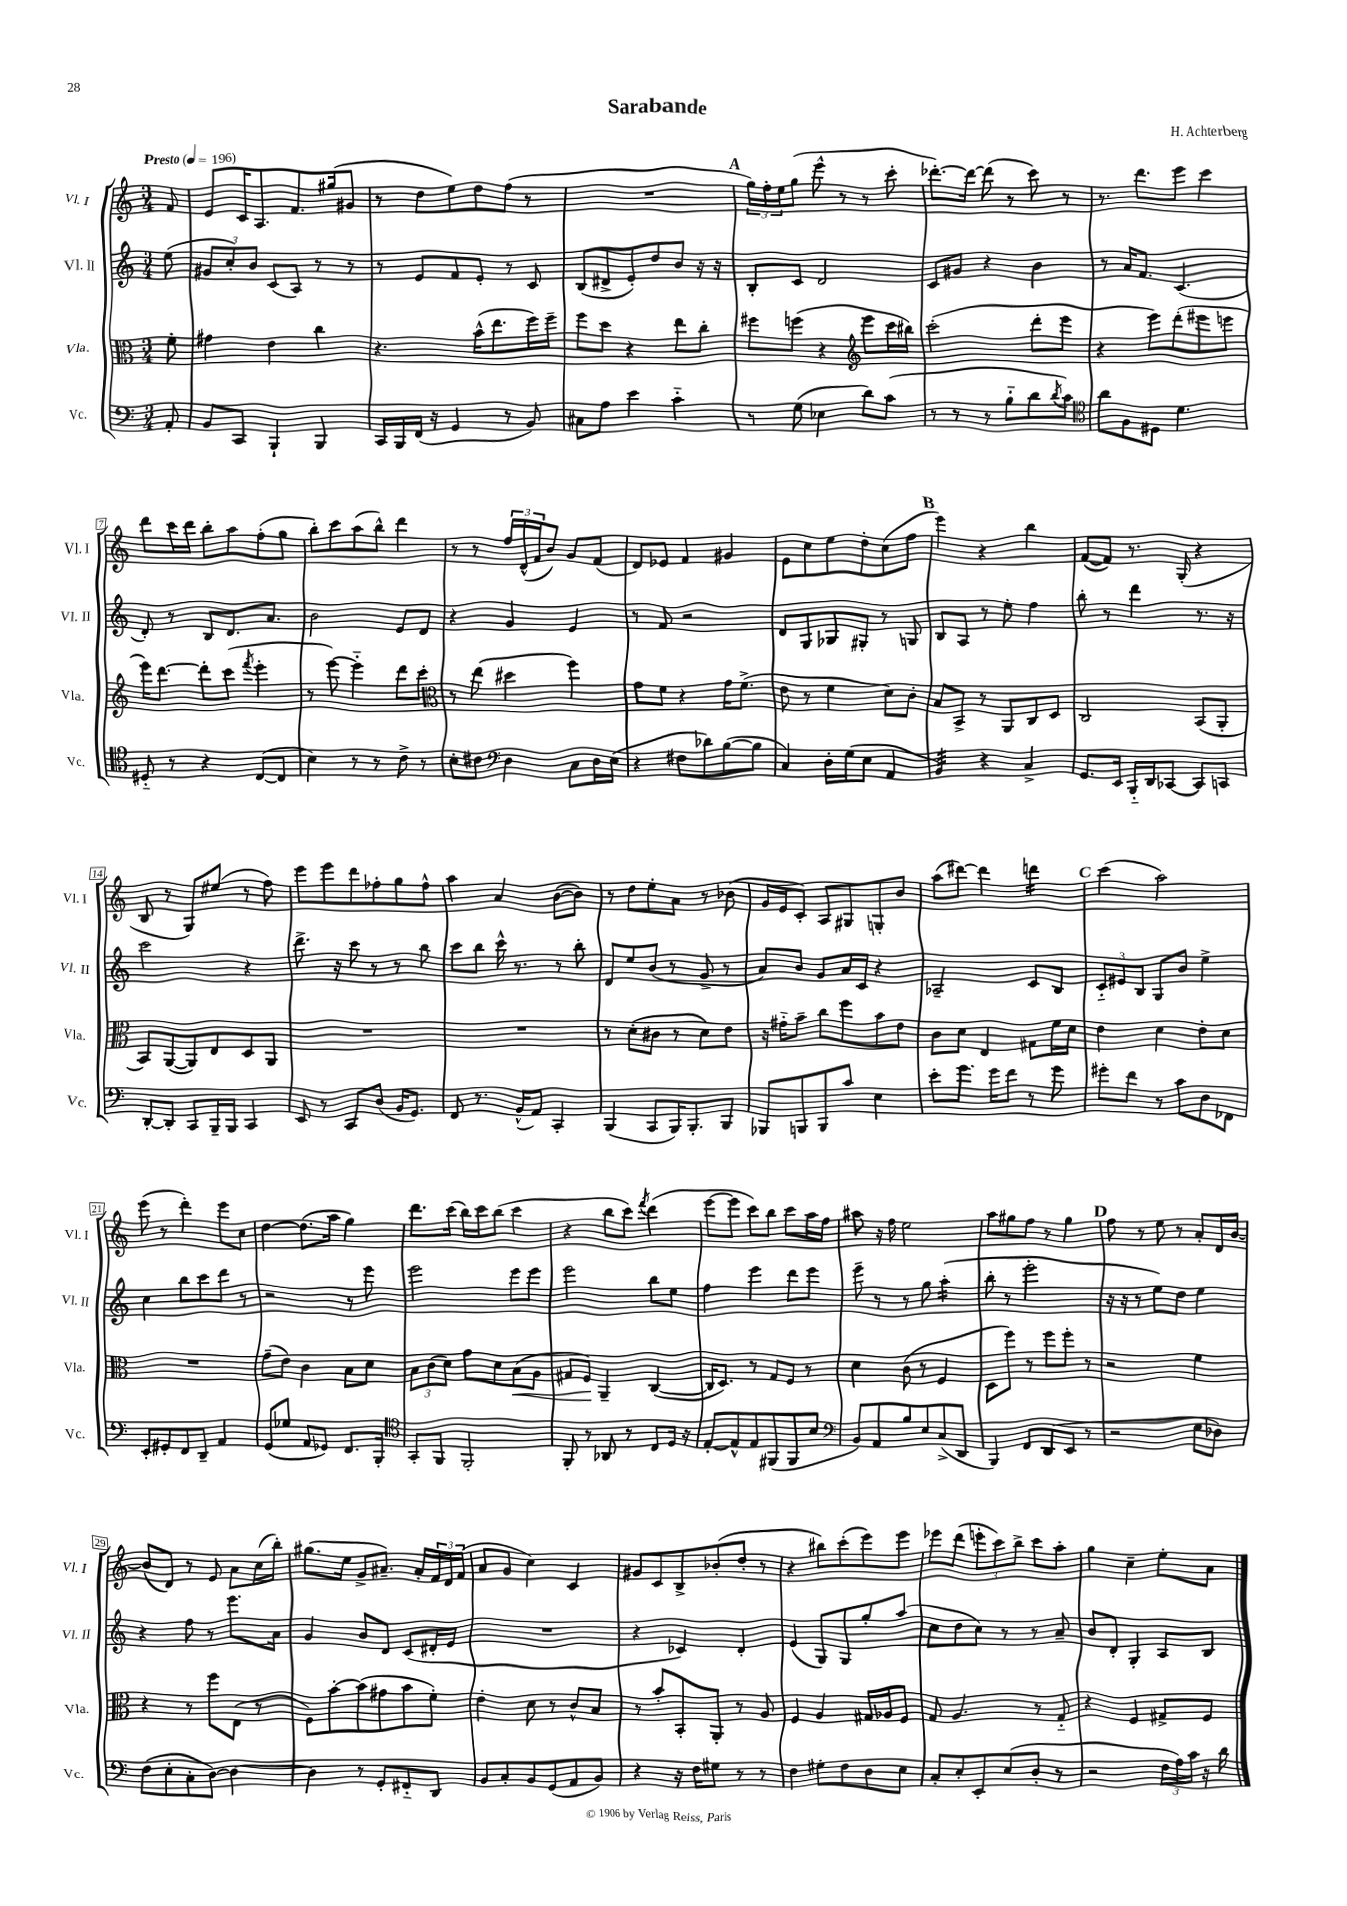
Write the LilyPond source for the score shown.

\header { title = "Sarabande" composer = "H. Achterberg" }
<<
\new StaffGroup <<
\new Staff = "s0" \with { instrumentName = "Vl. I" shortInstrumentName = "Vl. I" } {
    \clef treble \key c \major \numericTimeSignature \time 3/4 \partial 8 \tempo "Presto" 4 = 196
    f'8 |
    e'8 c'16 a8. f'8. gis''16( gis'8 |
    r8 d''8 e''8) d''8 f''8( r8 |
    R2. |
    \mark \markup { \bold "A" } \tuplet 3/2 { g''16) f''16-. e''16 } g''8( e'''8-^ r8 r8 c'''8-. |
    des'''8.~-.) des'''16~ des'''8( r8 c'''8) r8 |
    r8. d'''8. e'''8 c'''4 |
    d'''8 c'''16 d'''16 b''8-. a''8 f''8-.( g''8 |
    b''8-.) c'''8 a''8( b''8-^) d'''4 |
    r8 r8 \tuplet 3/2 { f''16 d'16-^( f'16 } b'8) g'8 f'8( |
    d'8) ees'8 f'4 gis'4 |
    e'8 c''8 e''8 d''8-. c''8( f''8 |
    \mark \markup { \bold "B" } e'''4) r4 b''4 |
    f'8~( f'8) r8. g16-.( r4 |
    b8 r8 g8) eis''8( r8 f''8) |
    e'''8 e'''8 d'''8 fes''8-. g''8 fes''8-^ |
    a''4 a'4 b'8~( b'8) |
    r8 d''8 e''8-. a'8 r8 bes'8( |
    g'16 e'16 c'8-.) a8 gis8 g8-. b'8 |
    a''8( dis'''8~) dis'''4 d'''4:16 |
    \mark \markup { \bold "C" } c'''4( a''2) |
    e'''8( r8 d'''4-.) e'''8 c''8 |
    d''4~ d''8.( a''16 g''4) |
    d'''8. c'''16( b''16) c'''16 b''8( c'''4 |
    r4 b''8 c'''8) \acciaccatura { f'''8 } d'''4( |
    e'''8~ e'''8 c'''8) b''8 c'''8 a''16 f''16 |
    ais''8 r16 f''16 e''2 |
    a''8 gis''8 f''8 r8 gis''4 |
    \mark \markup { \bold "D" } f''8 r8 e''8 r8 a'8-. d'16 b'16~ |
    b'8( d'8) r8 e'8 a'8 c''16( b''16-.) |
    gis''8.( e''16 g'8-> ais'8.--) ais'16-. \tuplet 3/2 { f'16 d'16 f'16( } |
    a'8 g'8 c''4) c'4 |
    gis'8 c'8 b8-> bes'8-.( d''8-. r8 |
    r4 bis''8) c'''8-.( e'''8) e'''8 |
    ees'''8 d'''8( \tuplet 3/2 { e'''8-. c'''8) b''8-> } c'''8 a''8-. |
    g''4 c''4-- e''8-. a'8 \bar "|." |
}
\new Staff = "s1" \with { instrumentName = "Vl. II" shortInstrumentName = "Vl. II" } {
    \clef treble \key c \major \numericTimeSignature \time 3/4 \partial 8
    e''8( |
    \tuplet 3/2 { gis'8 c''8-.) b'8 } c'8( a8) r8 r8 |
    r8 e'8 f'8 e'8-. r8 c'8 |
    b8( dis'8-> e'8-.) d''8 b'8 r16 r16 |
    \mark \markup { \bold "A" } b8-. c'8 d'2 |
    c'8 gis'8 r4 b'4 |
    r8 a'16 f'8. c'4.( |
    d'8-.) r8 b8 d'8. a'8. |
    b'2 e'8 d'8 |
    r4 g'4 e'4 |
    r8 f'8 r2 |
    d'8 g8 ges8 gis8-. r8 g8 |
    \mark \markup { \bold "B" } b8 a8 r8 e''8-. f''4 |
    b''8-. r8 d'''4 r8. r16 |
    c'''2 r4 |
    d'''8.-> r16 c'''8 r8 r8 b''8 |
    c'''8 b''8 c'''16-^ r8. r8 b''8-. |
    d'8 e''8 b'8( r8 g'8-> r8 |
    a'8) b'8 g'8 a'16 c'16 r4 |
    aes2-- c'8 b8 |
    \mark \markup { \bold "C" } \tuplet 3/2 { c'8-_ eis'8 b8 } g8 b'8 e''4-> |
    c''4 b''8 c'''8 d'''8 r8 |
    r2 r8 e'''8 |
    e'''2 e'''8 e'''8 |
    e'''2 b''8 e''8 |
    f''4 e'''4 d'''8 e'''8 |
    e'''8-- r8 r8 g''8 a''4:16-.( |
    b''8-. r8 e'''2-. |
    \mark \markup { \bold "D" } r16 r16 r8 e''8) d''8 e''4 |
    r4 f''8 r8 e'''8. a'16 |
    g'4 b'8 d'8 c'8( dis'16-. e'16 |
    R2. |
    r4 ces'4) d'4-. |
    e'4( g8) g8 g''8-. a''8( |
    c''8 d''8 c''8) r8 r8 a'8-- |
    b'8 d'8-. g4-. a8 b8 \bar "|." |
}
\new Staff = "s2" \with { instrumentName = "Vla." shortInstrumentName = "Vla." } {
    \clef alto \key c \major \numericTimeSignature \time 3/4 \partial 8
    f'8-. |
    gis'4 e'4 c''4 |
    r4. b'16-^( e''8. f''16) f''16-- |
    f''8 d''8 r4 e''8 c''8-. |
    \mark \markup { \bold "A" } fis''8 f''8( r4 \clef treble e'''8 c'''16 bis''16) |
    c'''2-.( d'''8-. e'''8 |
    r4 e'''8) d'''8-.( eis'''8 e'''8 |
    e'''16) d'''8.~ d'''8-. c'''8( \acciaccatura { f'''8 } e'''4-. |
    r8 e'''8~) e'''4-_ d'''8 c'''8-. |
    \clef alto r8 e''8( dis''4 f''4) |
    g'8 f'8 r4 g'16 f'8.->( |
    e'8 r8 f'4 d'8) c'8-. |
    \mark \markup { \bold "B" } b8 b,8-> r8 a,8 c8 d8 |
    c2 b,8( a,8-. |
    b,8) a,8~( a,8) e8 d8 a,8 |
    R2. |
    R2. |
    r8 d'8-.( cis'8 r8 d'8) e'8 |
    r16 gis'16-_ b'8-- c''8 f''8 b'8 e'8 |
    c'8 d'8 e4 gis8 f'16 d'16 |
    \mark \markup { \bold "C" } e'4 d'4 e'8-. d'8 |
    R2. |
    g'8--( e'8) c'4 b8 d'8 |
    \tuplet 3/2 { b8 c'8( d'8) } g'8 d'8 b8\<( a8 |
    gis8 f8\!) a,4-- c4~( |
    c16 d8.) r8 g8 f8 r8 |
    d'4 c'8( r8 f4 |
    d8 f''8) r8 f''8 f''8-. r8 |
    \mark \markup { \bold "D" } r2 f'4 |
    r4 r8 f''8 e8( r8 |
    f8) b'8~-. b'8( gis'8 b'8 f'8-.) |
    e'4-. d'8 r8 c'8-^ b8 |
    r8 b'8-. b,8-. a,8-. r8 a8 |
    f4 a4 gis16 aes16 f8 |
    g8 a4. r8 g8-_ |
    r4 f4 gis8-> f8 \bar "|." |
}
\new Staff = "s3" \with { instrumentName = "Vc." shortInstrumentName = "Vc." } {
    \clef bass \key c \major \numericTimeSignature \time 3/4 \partial 8
    a,8-. |
    b,8 c,8 b,,4-! b,,4 |
    c,16 b,,16 f,16( r16 g,4 r8 b,8) |
    cis8 a8 e'4 c'4-_ |
    \mark \markup { \bold "A" } r8 g8( ees4 d'8) c'8( |
    r8 r8 r8 b8-_ d'8 \acciaccatura { d'8 } c'8) |
    \clef tenor a'8 f8 dis8 d'4. |
    dis8-_ r8 r4 c8~( c8 |
    b4) r8 r8 c'8-> r8 |
    b8-. cis'8 \clef bass d4 c8 d16 e16( |
    r4 fis8 des'8) b8~( b8 |
    c4) d16-. g16( e8 a,4 |
    \mark \markup { \bold "B" } b,4:32) r4 c4-> |
    g,8. e,16 b,,16-_ d,16 ces,8~ ces,8 c,8 |
    d,8~-. d,8-. c,8 b,,16-- b,,16 c,4 |
    e,8 r8 c,8 d8( b,16 g,8.) |
    f,8 r8. b,16-^( a,8) c,4-. |
    b,,4( c,8 b,,16) b,,8.-. b,,8 |
    bes,,8 b,,8 b,,8 c'8 e4 |
    e'8-. g'8. g'16 f'8 r8 g'8 |
    \mark \markup { \bold "C" } gis'8-. f'8 r8 c'8 d8 fes,8 |
    e,8-. gis,8-. f,8 d,8-- a,4 |
    g,8( ges8 a,8 ges,8) f,8. b,,16-. |
    \clef tenor g,8-. f,8 f,2-. |
    f,8-. r8 aes,8 r8 c8 d16 r16 |
    e8~-. e8-^ e8 fis,8( fis,8 b8 |
    \clef bass b,8) a,8 b8 e8 c8->( d,8 |
    b,,4) f,8 d,8( e,8 r8 |
    \mark \markup { \bold "D" } r2 e8 des8) |
    f8( e8-. c8-. d8~) d4~ |
    d4 r8 g,8-. fis,8-_ d,8 |
    b,8 c8-. b,8 g,8( a,8 b,8) |
    r4 r16 f16 gis8 r8 r8 |
    f4 gis8-. f8 d8 e8 |
    c8-. e8-. e,8-. e8( d8-. r8 |
    r2 \tuplet 3/2 { f16 a16) c'16 } r16 d'16 \bar "|." |
}
>>
>>
\layout { \context { \Score \override BarNumber.stencil = #(make-stencil-boxer 0.1 0.3 ly:text-interface::print) } }
